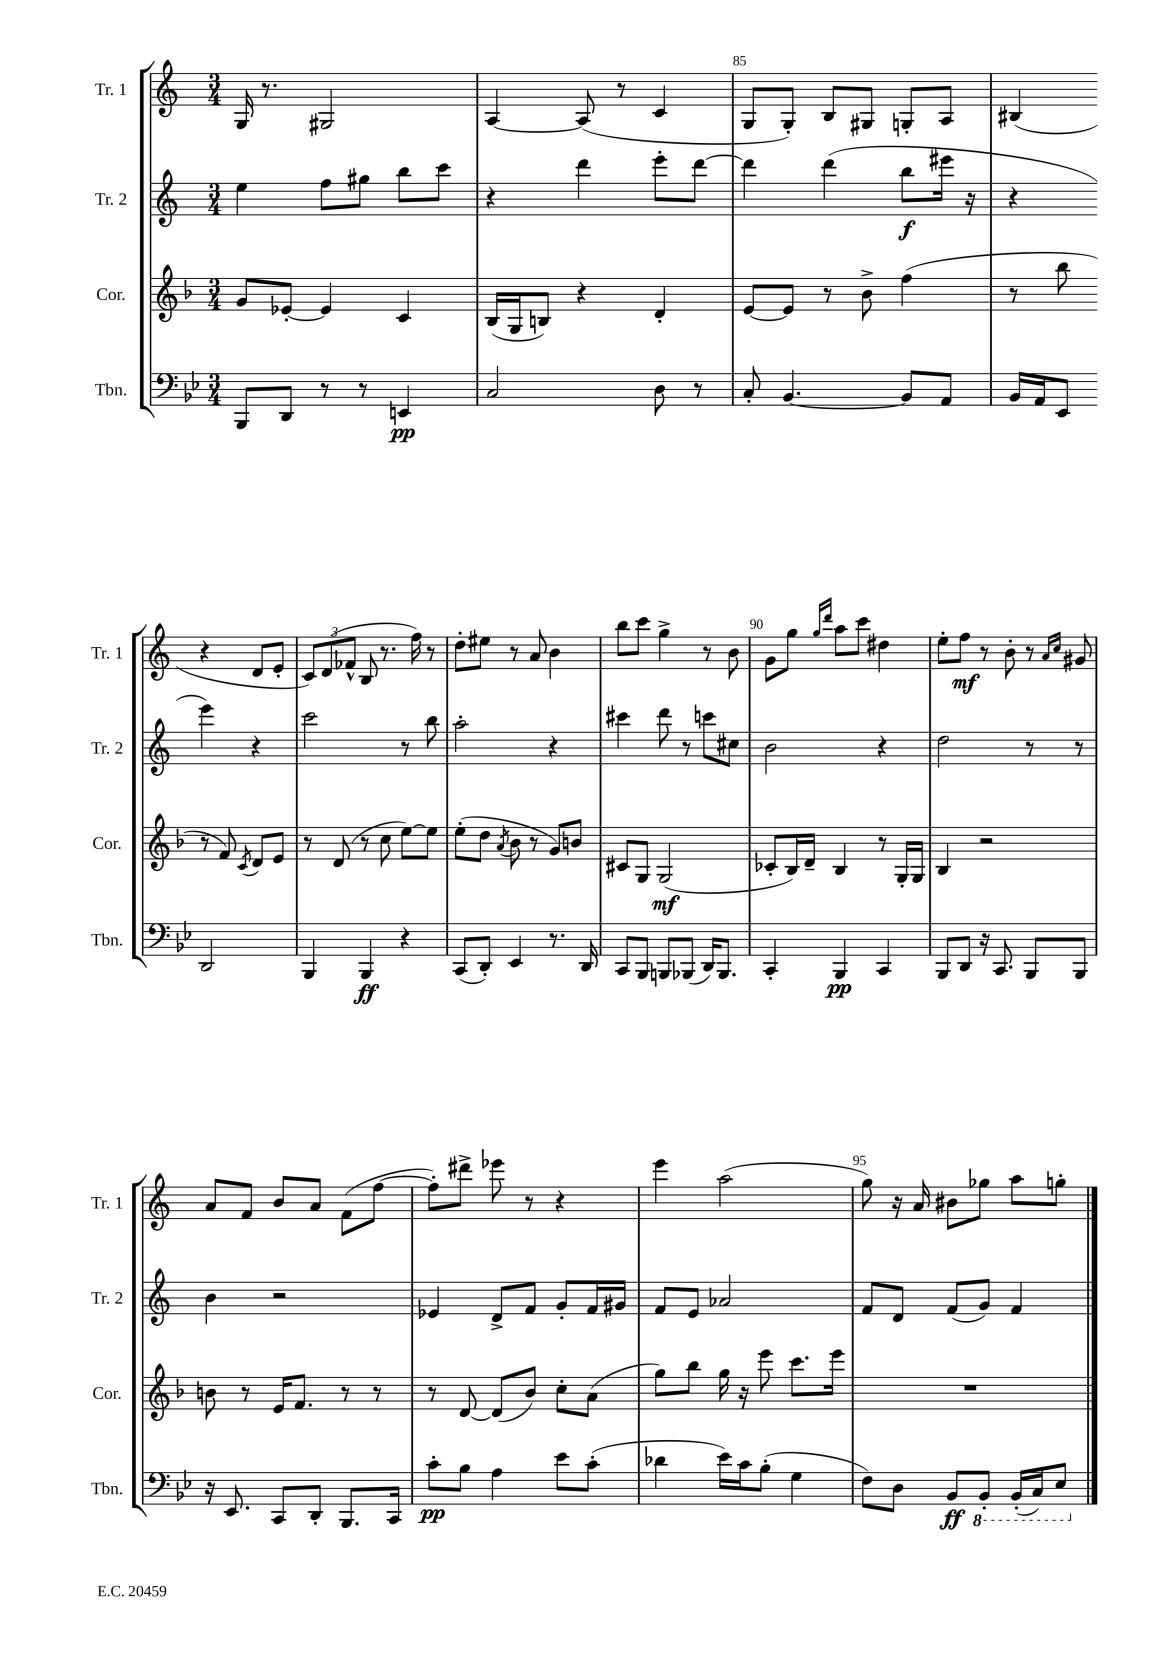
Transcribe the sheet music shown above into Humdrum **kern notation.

**kern	**dynam	**kern	**dynam	**kern	**dynam	**kern	**dynam
*part4	*part4	*part3	*part3	*part2	*part2	*part1	*part1
*staff4	*staff4	*staff3	*staff3	*staff2	*staff2	*staff1	*staff1
*I"Tbn.	*	*I"Cor.	*	*I"Tr. 2	*	*I"Tr. 1	*
*I'Tbn.	*	*I'Cor.	*	*I'Tr. 2	*	*I'Tr. 1	*
*clefF4	*	*clefG2	*	*clefG2	*	*clefG2	*
*k[b-e-]	*	*k[b-]	*	*k[]	*	*k[]	*
*M3/4	*	*M3/4	*	*M3/4	*	*M3/4	*
=83	=83	=83	=83	=83	=83	=83	=83
8BBB-/L	.	8g/L	.	4ee\	.	16G/	.
.	.	.	.	.	.	8.r	.
8DD/J	.	[8e-X'/J	.	.	.	.	.
8r	.	4e-/]	.	8ff\L	.	2G#X/	.
8r	.	.	.	8gg#X\J	.	.	.
4EEn/	pp	4c/	.	8bb\L	.	.	.
.	.	.	.	8ccc\J	.	.	.
=84	=84	=84	=84	=84	=84	=84	=84
2C/	.	(16B-/LL	.	4r	.	[4A/	.
.	.	16G/J	.	.	.	.	.
.	.	8Bn/J)	.	.	.	.	.
.	.	4r	.	4ddd\	.	(8A/]	.
.	.	.	.	.	.	8r	.
8D\	.	4d'/	.	8eee'\L	.	4c/	.
8r	.	.	.	[8ddd\J	.	.	.
=85	=85	=85	=85	=85	=85	=85	=85
8C'/	.	[8e/L	.	4ddd\]	.	8G/L	.
[4.BB-/	.	8e/J]	.	.	.	8G'/J)	.
.	.	8r	.	(4ddd\	.	8B/L	.
.	.	8b-^\	.	.	.	8G#X/J	.
8BB-/L]	.	(4ff\	.	8bb\L	f	8Gn'/L	.
8AA/J	.	.	.	16eee#X\Jk	.	8A/J	.
.	.	.	.	16r	.	.	.
=86	=86	=86	=86	=86	=86	=86	=86
16BB-/LL	.	8r	.	4r	.	(4B#X/	.
16AA/J	.	.	.	.	.	.	.
8EE-/J	.	8bb-\	.	.	.	.	.
2DD/	.	8r	.	4eee\)	.	4r	.
.	.	8f/)	.	.	.	.	.
.	.	8qc/	.	.	.	.	.
.	.	8d/L	.	4r	.	8d/L	.
.	.	8e/J	.	.	.	8e'/J	.
!!LO:LB:g=z
=87	=87	=87	=87	=87	=87	=87	=87
4BBB-/	.	8r	.	2ccc\	.	12c/L)	.
.	.	.	.	.	.	(12d/	.
.	.	(8d/	.	.	.	.	.
.	.	.	.	.	.	12f-X^^/J	.
4BBB-/	ff	8r	.	.	.	8B/	.
.	.	8cc\	.	.	.	8.r	.
4r	.	[8ee\L)	.	8r	.	.	.
.	.	.	.	.	.	16ff\)	.
.	.	8ee\J]	.	8bb\	.	8r	.
=88	=88	=88	=88	=88	=88	=88	=88
(8CC/L	.	(8ee'\L	.	2aa'\	.	8dd'\L	.
8DD'/J)	.	8dd\J	.	.	.	8ee#X\J	.
.	.	8qa/	.	.	.	.	.
4EE-/	.	8b-\	.	.	.	8r	.
.	.	8r	.	.	.	8a/	.
8.r	.	8g/L)	.	4r	.	4b\	.
.	.	8bn/J	.	.	.	.	.
16DD/	.	.	.	.	.	.	.
=89	=89	=89	=89	=89	=89	=89	=89
8CC/L	.	8c#X/L	.	4ccc#X\	.	8bb\L	.
8BBB-/J	.	8G/J	.	.	.	8ccc\J	.
8BBBn/L	.	(2G/	mf	8ddd\	.	4gg^\	.
(8BBB-X/J	.	.	.	8r	.	.	.
16DD/KL)	.	.	.	8cccn\L	.	8r	.
8.BBB-/J	.	.	.	.	.	.	.
.	.	.	.	8cc#X\J	.	8b\	.
=90	=90	=90	=90	=90	=90	=90	=90
4CC'/	.	8c-X'/L	.	2b\	.	8g\L	.
.	.	16B-/L)	.	.	.	8gg\J	.
.	.	16d~/JJ	.	.	.	.	.
.	.	.	.	.	.	16qqgg/LL	.
.	.	.	.	.	.	16qqddd/JJ	.
4BBB-/	pp	4B-/	.	.	.	8aa\L	.
.	.	.	.	.	.	8ccc\J	.
4CC/	.	8r	.	4r	.	4dd#X\	.
.	.	16G'/LL	.	.	.	.	.
.	.	16G/JJ	.	.	.	.	.
=91	=91	=91	=91	=91	=91	=91	=91
8BBB-/L	.	4B-/	.	2dd\	.	8ee'\L	.
8DD/J	.	.	.	.	.	8ff\J	mf
16r	.	2r	.	.	.	8r	.
8.CC/	.	.	.	.	.	.	.
.	.	.	.	.	.	8b'\	.
8BBB-/L	.	.	.	8r	.	8r	.
.	.	.	.	.	.	16qqa/LL	.
.	.	.	.	.	.	16qqcc/JJ	.
8BBB-/J	.	.	.	8r	.	8g#X/	.
!!LO:LB:g=z
=92	=92	=92	=92	=92	=92	=92	=92
16r	.	8bn\	.	4b\	.	8a/L	.
8.EE-/	.	.	.	.	.	.	.
.	.	8r	.	.	.	8f/J	.
8CC/L	.	16e/KL	.	2r	.	8b/L	.
.	.	8.f/J	.	.	.	.	.
8DD'/J	.	.	.	.	.	8a/J	.
8.BBB-/L	.	8r	.	.	.	(8f\L	.
.	.	8r	.	.	.	[8ff\J	.
16CC/Jk	.	.	.	.	.	.	.
=93	=93	=93	=93	=93	=93	=93	=93
8c'\L	pp	8r	.	4e-X/	.	8ff'\L])	.
8B-\J	.	[8d/	.	.	.	8ddd#X^\J	.
4A\	.	(8d/L]	.	8d^/L	.	8eee-X\	.
.	.	8b-/J)	.	8f/J	.	8r	.
8e-\L	.	8cc'\L	.	8g'/L	.	4r	.
(8c'\J	.	(8a\J	.	16f/L	.	.	.
.	.	.	.	16g#X/JJ	.	.	.
=94	=94	=94	=94	=94	=94	=94	=94
4d-X\	.	8gg\L)	.	8f/L	.	4eee\	.
.	.	8bb-\J	.	8e/J	.	.	.
16e-\LL)	.	16gg\	.	2a-X/	.	(2aa\	.
16c\J	.	16r	.	.	.	.	.
(8B-'\J	.	8eee\	.	.	.	.	.
4G\	.	8.ccc\L	.	.	.	.	.
.	.	16eee\Jk	.	.	.	.	.
=95	=95	=95	=95	=95	=95	=95	=95
8F\L)	.	2.r	.	8f/L	.	8gg\)	.
8D\J	.	.	.	8d/J	.	16r	.
.	.	.	.	.	.	16a/	.
8BB-/L	ff	.	.	(8f/L	.	8b#X\L	.
*8ba	*	*	*	*	*	*	*
8BBB-'/J	.	.	.	8g/J)	.	8gg-X\J	.
(16BBB-'/LL	.	.	.	4f/	.	8aa\L	.
16CC/J)	.	.	.	.	.	.	.
8EE-/J	.	.	.	.	.	8ggn'\J	.
*X8ba	*	*	*	*	*	*	*
==	==	==	==	==	==	==	==
*-	*-	*-	*-	*-	*-	*-	*-
